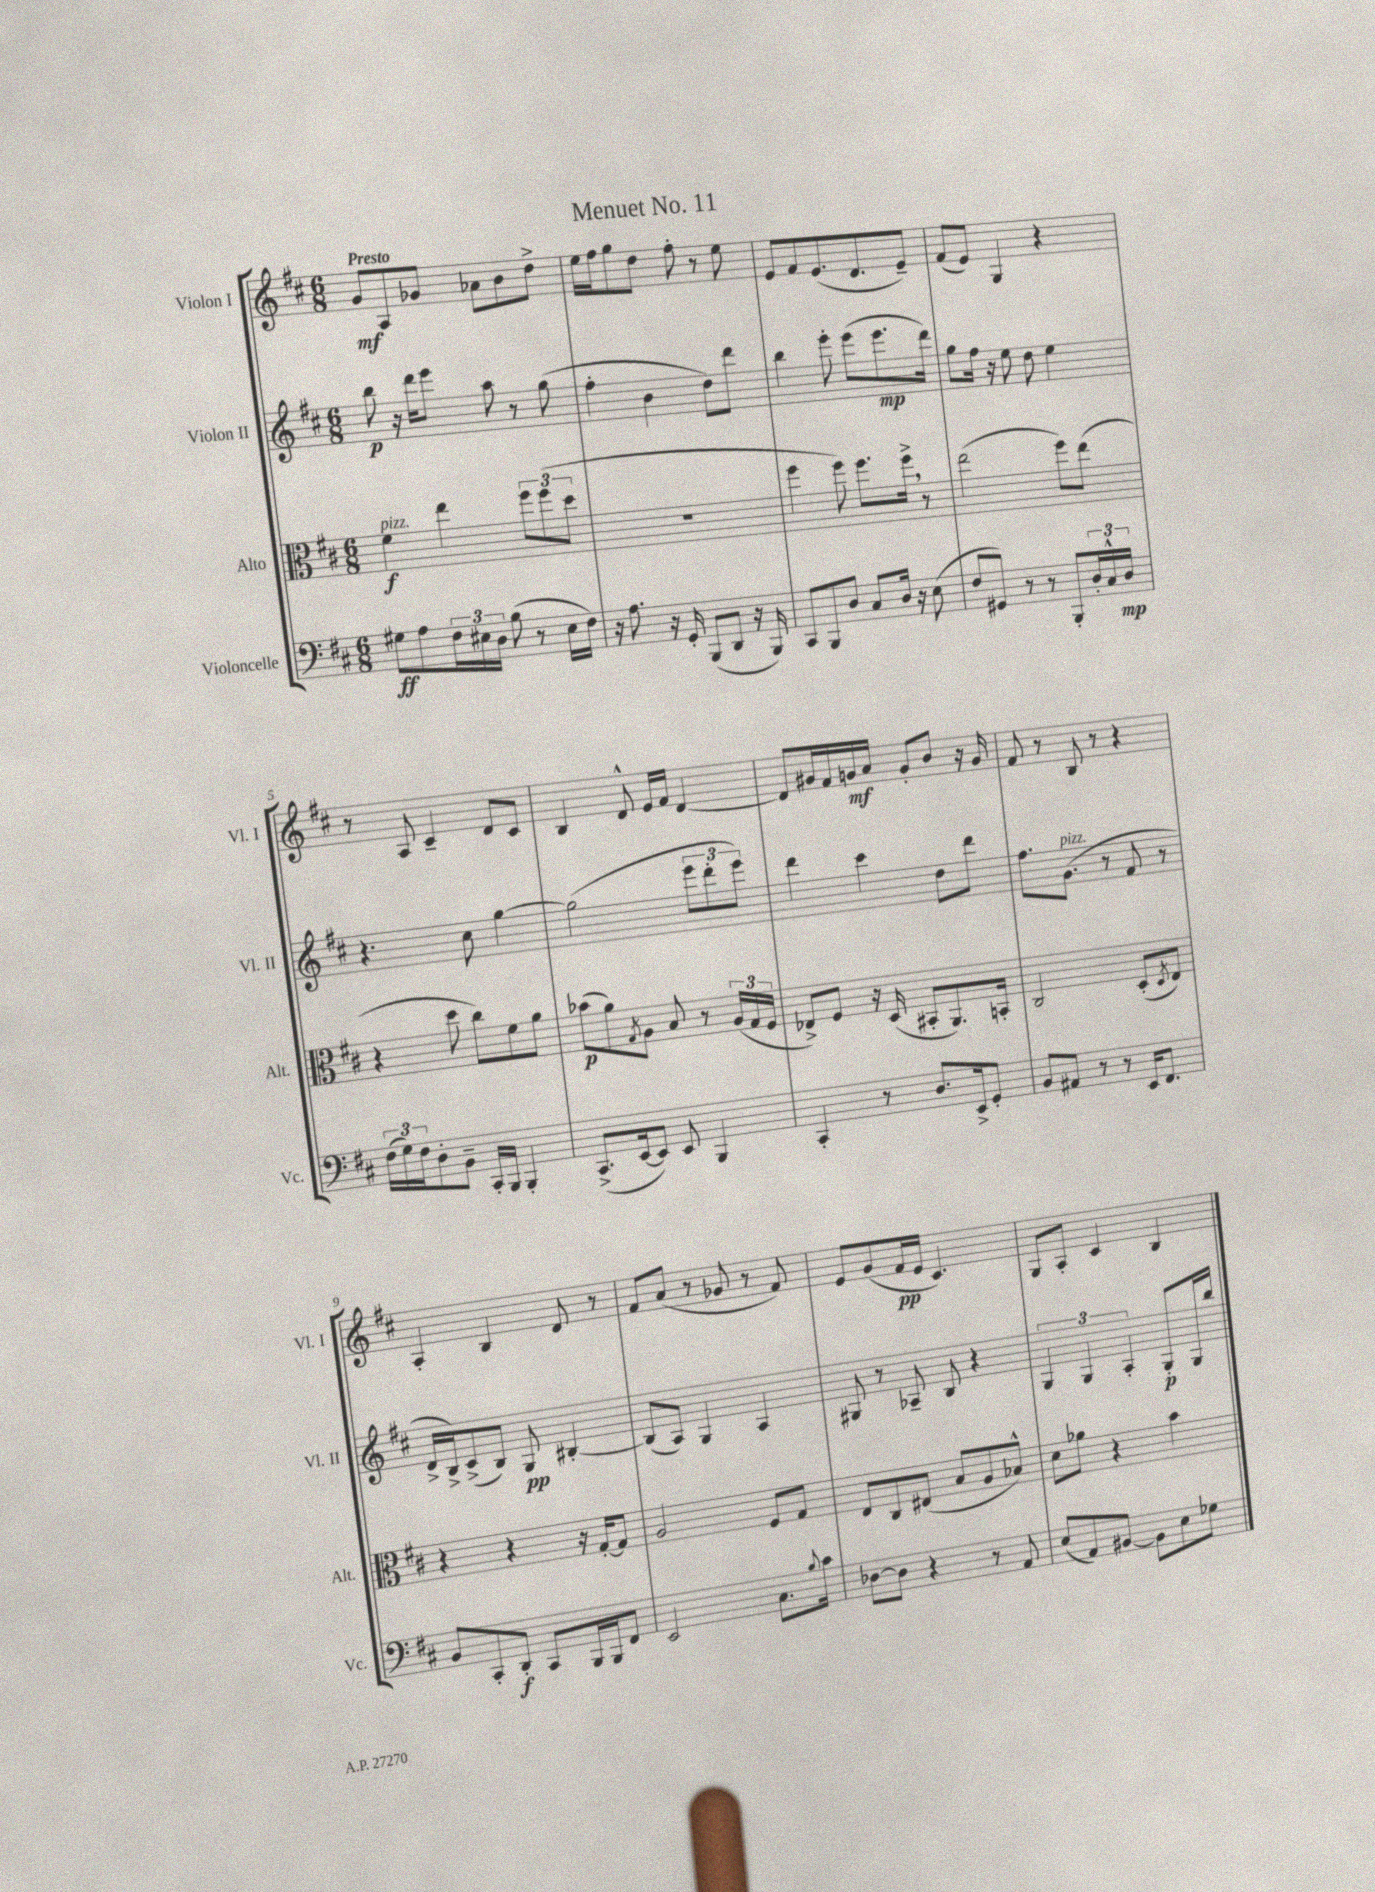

**kern	**dynam	**kern	**dynam	**kern	**dynam	**kern	**dynam
*part4	*part4	*part3	*part3	*part2	*part2	*part1	*part1
*staff4	*staff4	*staff3	*staff3	*staff2	*staff2	*staff1	*staff1
*I"Violoncelle	*	*I"Alto	*	*I"Violon II	*	*I"Violon I	*
*I'Vc.	*	*I'Alt.	*	*I'Vl. II	*	*I'Vl. I	*
*clefF4	*	*clefC3	*	*clefG2	*	*clefG2	*
*k[f#c#]	*	*k[f#c#]	*	*k[f#c#]	*	*k[f#c#]	*
*M6/8	*	*M6/8	*	*M6/8	*	*M6/8	*
=1	=1	=1	=1	=1	=1	=1	=1
!	!	!	!	!	!	!LO:TX:a:B:t=Presto	!
!	!	!LO:TX:a:i:t=pizz.	!	!	!	!	!
8G#X\L	ff	4f#\	f	8bb\	p	8g/L	mf
8A\	.	.	.	16r	.	8A/	.
.	.	.	.	16ddd\KL	.	.	.
24F#\L	.	4ee\	.	8eee\J	.	8g-X/J	.
24E#X\	.	.	.	.	.	.	.
24D\JJ	.	.	.	.	.	.	.
(8B\	.	.	.	8aa\	.	8a-X\L	.
8r	.	12ff#\L	.	8r	.	8b\	.
.	.	(12ff#\	.	.	.	.	.
16E#\LL	.	.	.	(8gg\	.	8dd^\J	.
.	.	12dd\J	.	.	.	.	.
16F#\JJ)	.	.	.	.	.	.	.
=2	=2	=2	=2	=2	=2	=2	=2
16r	.	2.r	.	4ff#'\	.	16ee\LL	.
8.A\	.	.	.	.	.	16ff#\J	.
.	.	.	.	.	.	8gg\	.
16r	.	.	.	4b\	.	8dd\J	.
16GG'/	.	.	.	.	.	.	.
(8BBB/L	.	.	.	.	.	8ff#'\	.
8DD/J	.	.	.	8dd\L)	.	8r	.
16r	.	.	.	8ddd\J	.	8ee\	.
16BBB/)	.	.	.	.	.	.	.
=3	=3	=3	=3	=3	=3	=3	=3
8CC#/L	.	4ff#\	.	4bb\	.	8e/L	.
8BBB/	.	.	.	.	.	8f#/	.
8D/J	.	8ff#\)	.	8eee'\	.	(8.e/	.
8C#/L	.	8.ff#\L	.	(8eee\L	.	.	.
.	.	.	.	.	.	8.d/	.
16D/Jk	.	.	.	8.eee\	mp	.	.
16r	.	16ff#^,\Jk	.	.	.	.	.
(8E\	.	8r	.	.	.	8e~/J)	.
.	.	.	.	16ddd\Jk)	.	.	.
=4	=4	=4	=4	=4	=4	=4	=4
8F#/L	.	(2ee\	.	8gg\L	.	(8f#/L	.
8GG#X/J)	.	.	.	16ff#\Jk	.	8e/J)	.
.	.	.	.	16r	.	.	.
8r	.	.	.	8ee\	.	4G/	.
8r	.	.	.	8dd\	.	.	.
8BBB'/L	.	8ff#\L)	.	4ee\	.	4r	.
24D'/L	.	(8ee\J	.	.	.	.	.
24C#^^/	.	.	.	.	.	.	.
24D/JJ	mp	.	.	.	.	.	.
!!LO:LB:g=z
=5	=5	=5	=5	=5	=5	=5	=5
(24F#\LL	.	4r	.	4.r	.	8r	.
24G\)	.	.	.	.	.	.	.
24F#\J	.	.	.	.	.	.	.
8D'\	.	.	.	.	.	8A/	.
8BB~\J	.	8dd\	.	.	.	4c#~/	.
16CC#'/LL	.	8cc#\L)	.	8cc#\	.	.	.
16BBB/JJ	.	.	.	.	.	.	.
4BBB'/	.	8f#\	.	[4gg\	.	8d/L	.
.	.	8a\J	.	.	.	8c#/J	.
=6	=6	=6	=6	=6	=6	=6	=6
(8.CC#^/L	.	(8b-X\L	p	(2gg\]	.	4B/	.
.	.	8a\)	.	.	.	.	.
[16EE/k	.	.	.	.	.	.	.
.	.	8qG/	.	.	.	.	.
8EE/J])	.	8A\J	.	.	.	8d^^/	.
8EE/	.	8B/	.	.	.	16e/LL	.
.	.	.	.	.	.	16f#/JJ	.
4BBB/	.	8r	.	12eee\L	.	[4d/	.
.	.	.	.	12ddd'\	.	.	.
.	.	(24A/LL	.	.	.	.	.
.	.	24G/	.	12eee\J)	.	.	.
.	.	24F#/JJ	.	.	.	.	.
=7	=7	=7	=7	=7	=7	=7	=7
4CC#'/	.	8E-X^/L)	.	4ddd\	.	8d/L]	.
.	.	8F#/J	.	.	.	16g#X/L	.
.	.	.	.	.	.	16f#/	.
8r	.	16r	.	4ccc#\	.	16gn/	mf
.	.	(16D/	.	.	.	16a/JJ	.
8.D/L	.	8BB#X'/L	.	.	.	8g'/L	.
.	.	8.AA/)	.	8dd\L	.	8b/J	.
16EE^/k	.	.	.	.	.	.	.
8GG'/J	.	.	.	8ddd\J	.	16r	.
.	.	16BBn'/Jk	.	.	.	16g/	.
=8	=8	=8	=8	=8	=8	=8	=8
8BB/L	.	2C#/	.	8.ff#\L	.	8f#/	.
8AA#X/J	.	.	.	.	.	8r	.
!	!	!	!	!LO:TX:a:i:t=pizz.	!	!	!
.	.	.	.	(8.g\J	.	.	.
8r	.	.	.	.	.	8B/	.
8r	.	.	.	8r	.	8r	.
16EE/KL	.	(8D'/L	.	8f#/	.	4r	.
8.FF#/J	.	.	.	.	.	.	.
.	.	8qD/	.	.	.	.	.
.	.	8E/J)	.	8r	.	.	.
!!LO:LB:g=z
=9	=9	=9	=9	=9	=9	=9	=9
8BB/L	.	4r	.	16d^/LL	.	4A'/	.
.	.	.	.	16B^/J)	.	.	.
8CC#'/	.	.	.	(8c#^/	.	.	.
8DD'/J	f	4r	.	8B/J)	.	4B/	.
8CC#/L	.	.	.	8G/	pp	.	.
16BBB/L	.	16r	.	[4B#X'/	.	8d/	.
16BBB/J	.	[16G'/KL	.	.	.	.	.
8FF#/J	.	8G/J]	.	.	.	8r	.
=10	=10	=10	=10	=10	=10	=10	=10
2EE/	.	2A/	.	(8B#/L]	.	8f#/L	.
.	.	.	.	8A/J)	.	(8a/J	.
.	.	.	.	4G/	.	8r	.
.	.	.	.	.	.	8g-X/	.
8.C#\L	.	8F#/L	.	4A/	.	8r	.
.	.	8G/J	.	.	.	8f#/)	.
8qqB/	.	.	.	.	.	.	.
16c#\Jk	.	.	.	.	.	.	.
=11	=11	=11	=11	=11	=11	=11	=11
[8D-X\L	.	8E/L	.	8G#X/	.	8e/L	.
8D-\J]	.	8C#/	.	8r	.	(8g/	.
4r	.	(8E#X/J	.	8A-X~/	.	16f#/L	pp
.	.	.	.	.	.	16e/JJ	.
.	.	8B/L	.	8B/	.	4.c#/)	.
8r	.	8A/	.	4r	.	.	.
8AA/	.	8B-X^^/J)	.	.	.	.	.
=12	=12	=12	=12	=12	=12	=12	=12
(8E/L	.	8d\L	.	6G/	.	8G/L	.
8AA/)	.	8a-X\J	.	.	.	8A'/J	.
.	.	.	.	6G/	.	.	.
[8BB#X/J	.	4r	.	.	.	4c#/	.
.	.	.	.	6A'/	.	.	.
8BB#\L]	.	.	.	.	.	.	.
8E\	.	4b\	.	8G'/L	p	4B/	.
8G-X\J	.	.	.	16G/L	.	.	.
.	.	.	.	16bb/JJ	.	.	.
==	==	==	==	==	==	==	==
*-	*-	*-	*-	*-	*-	*-	*-
